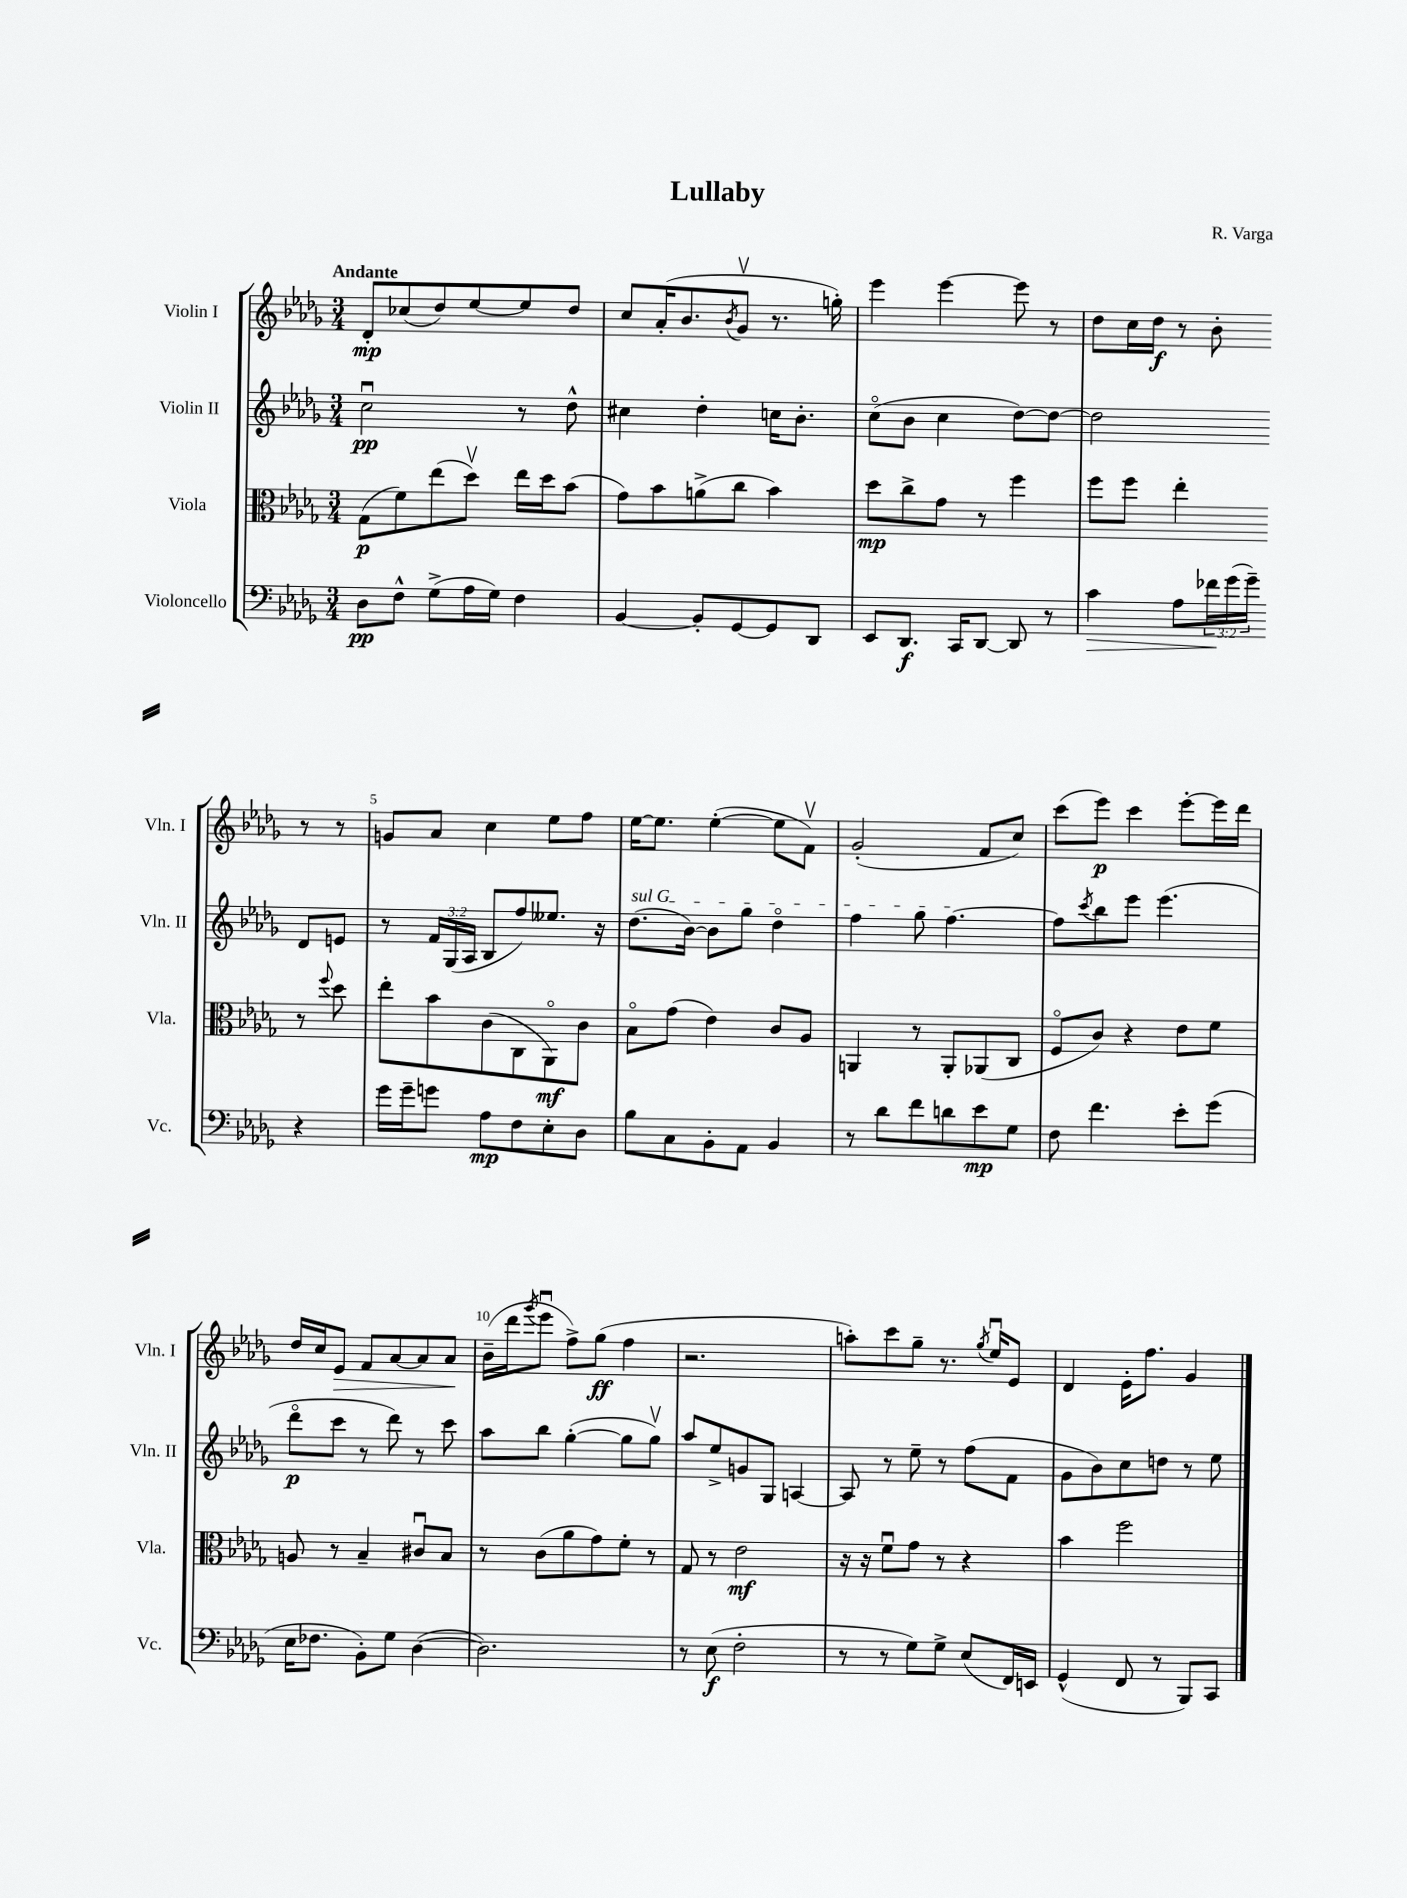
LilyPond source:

\header { title = "Lullaby" composer = "R. Varga" }
<<
\new StaffGroup <<
\new Staff = "s0" \with { instrumentName = "Violin I" shortInstrumentName = "Vln. I" } {
    \clef treble \key des \major \numericTimeSignature \time 3/4 \tempo "Andante"
    des'8-.\mp ces''8( des''8) ees''8~ ees''8 des''8 |
    c''8 aes'16-.( bes'8. \acciaccatura { bes'8 } ges'8\upbow r8. g''16-.) |
    ees'''4 ees'''4~ ees'''8 r8 |
    des''8 c''16 des''16\f r8 bes'8-. r8 r8 |
    g'8 aes'8 c''4 ees''8 f''8 |
    ees''16~ ees''8. ees''4~-.( ees''8 f'8\upbow) |
    ges'2-.( f'8 c''8) |
    c'''8( ees'''8\p) c'''4 ees'''8~-. ees'''16 des'''16 |
    des''16 c''16 ees'8\> f'8 aes'8~ aes'8 aes'8\! |
    bes'16--( des'''16 \acciaccatura { ges'''8 } ees'''8\downbow f''8->) ges''8\ff( f''4 |
    r2. |
    a''8-.) c'''8 ges''8-- r8. \acciaccatura { ges''8 } ees''16\downbow ees'8 |
    des'4 ees'16-. f''8. ges'4 \bar "|." |
}
\new Staff = "s1" \with { instrumentName = "Violin II" shortInstrumentName = "Vln. II" } {
    \clef treble \key des \major \numericTimeSignature \time 3/4 \override Staff.TupletNumber.text = #tuplet-number::calc-fraction-text
    c''2\downbow\pp r8 des''8-^ |
    cis''4 des''4-. c''16 bes'8.-. |
    c''8\flageolet( bes'8 c''4 des''8~) des''8~ |
    des''2 des'8 e'8 |
    r8 \tuplet 3/2 { f'16 ges16( aes16 } bes8 f''8) eeses''8. r16 |
    \once \override TextSpanner.bound-details.left.text = \markup { \italic "sul G" } des''8.\startTextSpan( bes'16~) bes'8 ges''8 des''4\flageolet |
    f''4 ges''8 f''4.~\stopTextSpan |
    f''8 \acciaccatura { c'''8 } bes''8 ees'''8 ees'''4.( |
    des'''8\flageolet\p c'''8 r8 des'''8) r8 c'''8 |
    aes''8 bes''8 ges''4~-.( ges''8 ges''8\upbow) |
    aes''8 ees''8-> g'8 ges8 a4~ |
    a8 r8 ees''8-- r8 f''8( f'8 |
    ges'8 bes'8) c''8 d''8 r8 ees''8 \bar "|." |
}
\new Staff = "s2" \with { instrumentName = "Viola" shortInstrumentName = "Vla." } {
    \clef alto \key des \major \numericTimeSignature \time 3/4
    ges8\p( f'8) ees''8( des''8\upbow) ees''16 des''16 bes'8( |
    ges'8) bes'8 a'8->( c''8 bes'4) |
    des''8\mp c''8-> ges'8 r8 f''4 |
    f''8 f''8 ees''4-. r8 \appoggiatura { f''8 } des''8 |
    ees''8-. bes'8 c'8( c8 aes,8\flageolet\mf) c'8 |
    bes8\flageolet ges'8( ees'4) c'8 aes8 |
    a,4 r8 a,8-. aes,8( c8 |
    f8\flageolet c'8) r4 ees'8 f'8 |
    a8 r8 bes4-- cis'8\downbow bes8 |
    r8 c'8( aes'8 ges'8) f'8-. r8 |
    ges8 r8 ees'2\mf |
    r16 r16 f'8\downbow ges'8 r8 r4 |
    bes'4 f''2 \bar "|." |
}
\new Staff = "s3" \with { instrumentName = "Violoncello" shortInstrumentName = "Vc." } {
    \clef bass \key des \major \numericTimeSignature \time 3/4 \override Staff.TupletNumber.text = #tuplet-number::calc-fraction-text
    des8\pp f8-^ ges8->( aes16 ges16) f4 |
    bes,4~ bes,8-. ges,8~ ges,8 des,8 |
    ees,8 des,8.\f c,16 des,8~ des,8 r8 |
    c'4\> aes8 \tuplet 3/2 { fes'16\! ges'16( ges'16--) } r4 |
    ges'16 ges'16-- g'8 aes8\mp f8 ees8-. des8 |
    bes8 c8 bes,8-. aes,8 bes,4 |
    r8 des'8 f'8 d'8 ees'8\mp ges8 |
    f8 f'4. ees'8-. ges'8( |
    ees16 fes8. bes,8-.) ges8 des4~( |
    des2.) |
    r8 ees8\f( f2-. |
    r8 r8 ges8) ges8-> ees8( f,16) e,16 |
    ges,4-^( f,8 r8 bes,,8) c,8 \bar "|." |
}
>>
>>
\layout { \context { \Score \override BarNumber.break-visibility = ##(#f #t #t) barNumberVisibility = #(every-nth-bar-number-visible 5) } }
